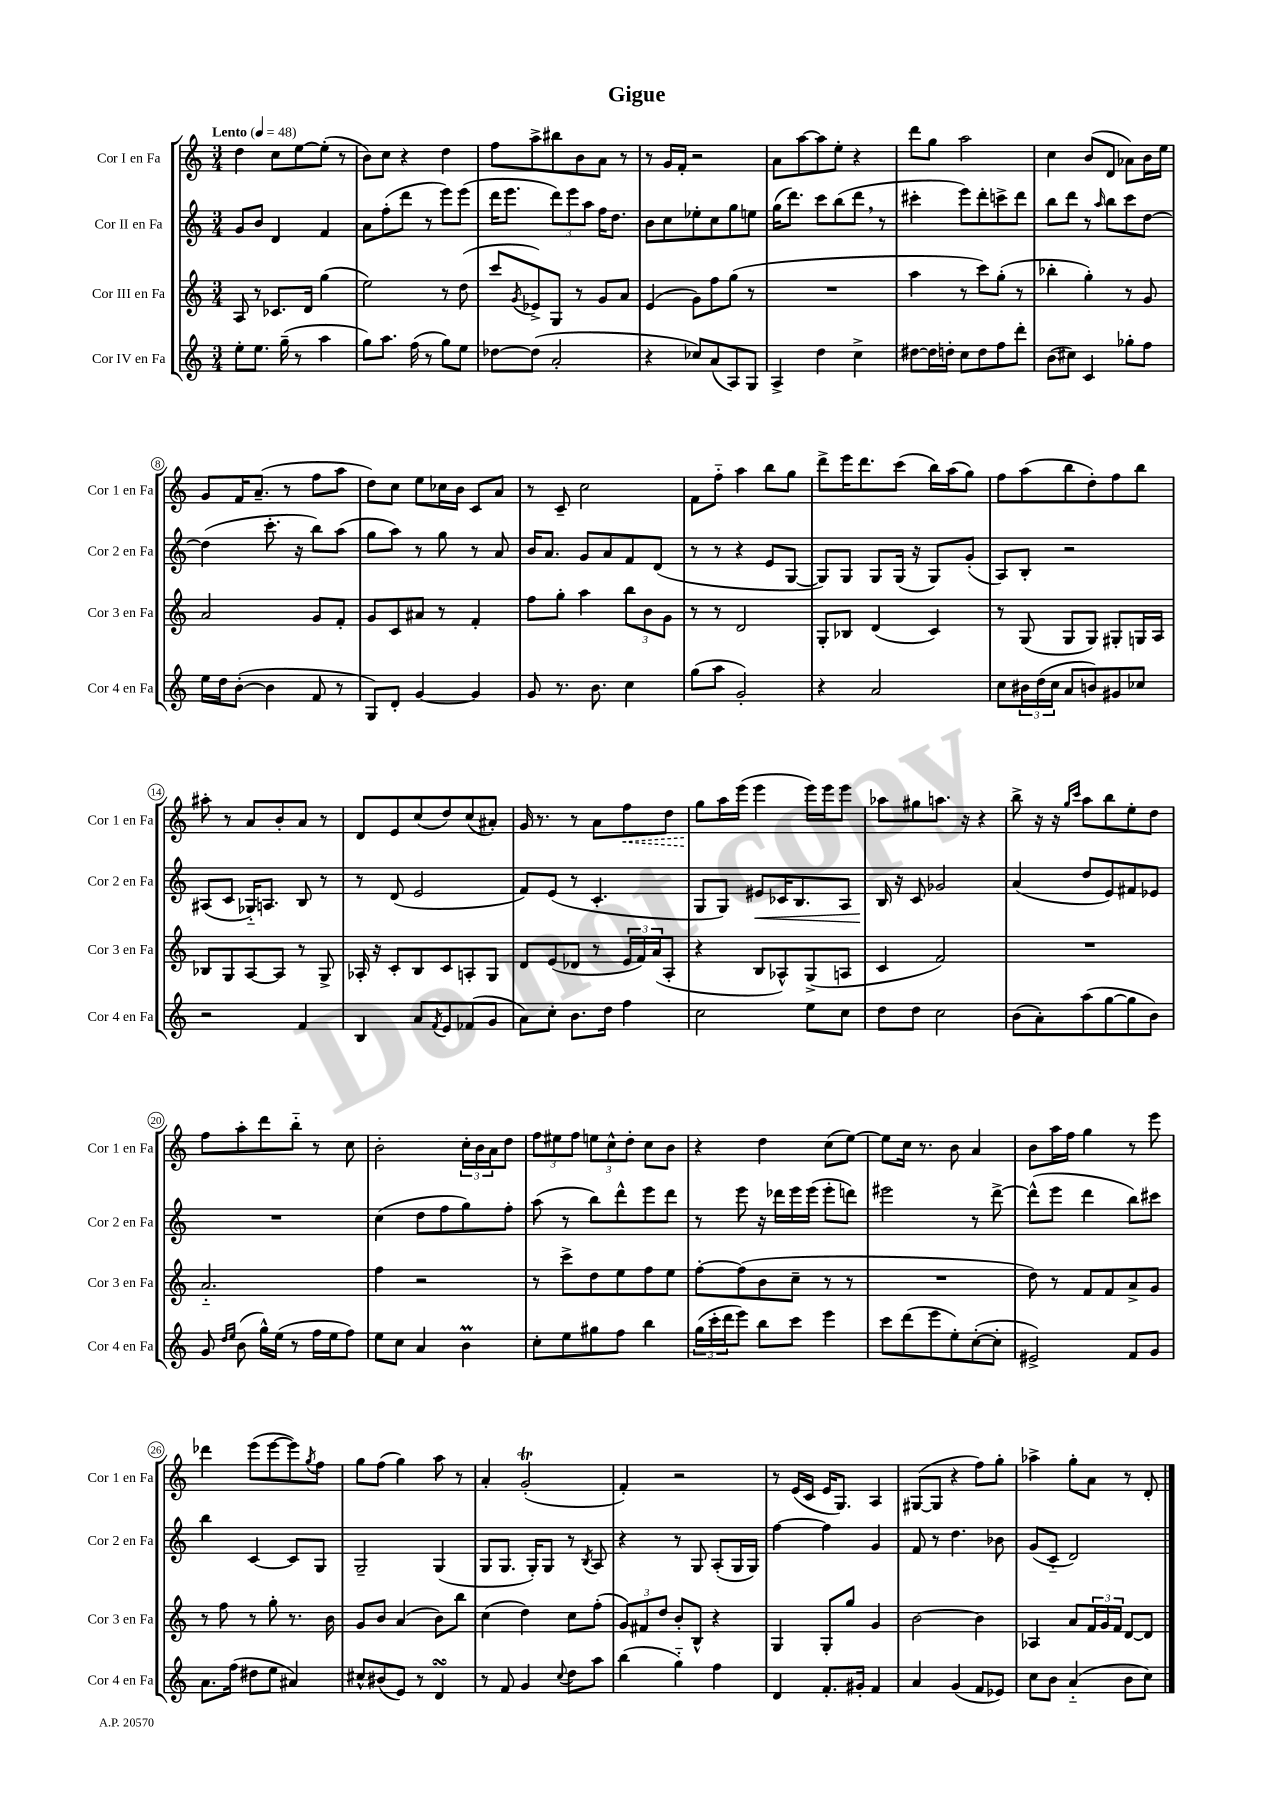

**kern	**kern	**kern	**dynam	**kern	**dynam
*part4	*part3	*part2	*part2	*part1	*part1
*staff4	*staff3	*staff2	*staff2	*staff1	*staff1
*I"Cor IV en Fa	*I"Cor III en Fa	*I"Cor II en Fa	*	*I"Cor I en Fa	*
*I'Cor 4 en Fa	*I'Cor 3 en Fa	*I'Cor 2 en Fa	*	*I'Cor 1 en Fa	*
*clefG2	*clefG2	*clefG2	*	*clefG2	*
*k[]	*k[]	*k[]	*	*k[]	*
*M3/4	*M3/4	*M3/4	*	*M3/4	*
*MM48	*MM48	*MM48	*	*MM48	*
=1	=1	=1	=1	=1	=1
!	!	!	!	!LO:TX:a:B:t=Lento	!
8ee'\L	8A/	8g/L	.	4dd\	.
8.ee\J	8r	8b/J	.	.	.
.	8.c-X/L	4d/	.	8cc\L	.
(16gg~\	.	.	.	.	.
8r	.	.	.	[8ee\	.
.	16d/Jk	.	.	.	.
4aa\	(4gg\	4f/	.	(8ee'\J]	.
.	.	.	.	8r	.
=2	=2	=2	=2	=2	=2
8gg\L)	2ee\)	8a\L	.	8b\L)	.
8.aa\J	.	(8ff'\	.	8cc\J	.
.	.	8ddd\J	.	4r	.
(16ff\	.	.	.	.	.
8r	.	8r	.	.	.
8gg\L)	8r	8eee\L)	.	4dd\	.
8ee\J	(8dd\	(8eee\J	.	.	.
=3	=3	=3	=3	=3	=3
[8dd-X\L	8ccc/L	16ddd\KL	.	8ff\L	.
.	.	8.eee\J	.	.	.
.	8qg/	.	.	.	.
(8dd-\J]	8e-X^/)	.	.	8aa^\	.
2a'/	8G/J	12ddd\L)	.	8bb#X\	.
.	.	12eee\	.	.	.
.	8r	.	.	8b\	.
.	.	12aa\J	.	.	.
.	8g/L	16ff\KL	.	8a\J	.
.	.	8.dd\J	.	.	.
.	8a/J	.	.	8r	.
=4	=4	=4	=4	=4	=4
4r	(4e/	8b\L	.	8r	.
.	.	8cc\	.	16g/LL	.
.	.	.	.	16f'/JJ	.
8cc-X/L)	8g\L)	8ee-X'\	.	2r	.
(8a/	8ff\	8cc\	.	.	.
8A/)	(8gg\J	8gg\	.	.	.
8G/J	8r	8een\J	.	.	.
=5	=5	=5	=5	=5	=5
4A^/	2.r	(16gg\KL	.	8a\L	.
.	.	8.ddd\J)	.	.	.
.	.	.	.	[8aa\	.
4dd\	.	8ccc\L	.	8aa\]	.
.	.	(8bb\	.	8ee'\J	.
4cc^\	.	8ddd,\J	.	4r	.
.	.	8r	.	.	.
=6	=6	=6	=6	=6	=6
[8dd#X\L	4aa\	4ccc#X'\	.	8ddd\L	.
16dd#\L]	.	.	.	8gg\J	.
16ddn'\JJ	.	.	.	.	.
8cc\L	8r	8eee\L)	.	2aa\	.
8dd\	8ccc\L)	8ddd'\	.	.	.
8ff\	(8gg'\J	8cccn^\	.	.	.
8ddd'\J	8r	8ddd\J	.	.	.
=7	=7	=7	=7	=7	=7
(8b\L	4bb-X'\	8bb\L	.	4cc\	.
8cc#X\J)	.	8ddd\J	.	.	.
4c/	4gg'\)	8r	.	(8b/L	.
.	.	16qqaa/	.	.	.
.	.	8bb\L	.	8d/J	.
8gg-X'\L	8r	8ccc\	.	8a-X\L)	.
8ff\J	8g/	[8dd\J	.	16b\L	.
.	.	.	.	16ee\JJ	.
!!LO:LB:g=z
=8	=8	=8	=8	=8	=8
16ee\LL	2a/	(4dd\]	.	8g/L	.
16dd\J	.	.	.	.	.
([8b'\J	.	.	.	16f/K	.
.	.	.	.	(8.a~/J	.
4b\]	.	8.ccc'\	.	.	.
.	.	.	.	8r	.
.	.	16r	.	.	.
8f/	8g/L	8bb\L)	.	8ff\L	.
8r	8f'/J	(8aa\J	.	8aa\J	.
=9	=9	=9	=9	=9	=9
8G/L)	8g/L	8gg\L	.	8dd\L)	.
8d'/J	8c/	8aa\J)	.	8cc\J	.
[4g/	8a#X/J	8r	.	8ee\L	.
.	8r	8gg\	.	16cc-X\L	.
.	.	.	.	16b\JJ	.
4g/]	4f'/	8r	.	8c/L	.
.	.	8a/	.	8a/J	.
=10	=10	=10	=10	=10	=10
8g/	8ff\L	16b/KL	.	8r	.
.	.	8.a/J	.	.	.
8.r	8gg'\J	.	.	8c~/	.
.	4aa\	8g/L	.	2cc\	.
8.b\	.	.	.	.	.
.	.	8a/	.	.	.
4cc\	12bb\L	8f/	.	.	.
.	12b\	.	.	.	.
.	.	(8d/J	.	.	.
.	12g\J	.	.	.	.
=11	=11	=11	=11	=11	=11
(8gg\L	8r	8r	.	8f\L	.
8aa\J	8r	8r	.	8ff\J	.
2g'/)	2d/	4r	.	4aa\	.
.	.	8e/L	.	8bb\L	.
.	.	[8G/J	.	8gg\J	.
=12	=12	=12	=12	=12	=12
4r	8G'/L	8G/L])	.	8ddd^\L	.
.	8B-X/J	8G/J	.	16eee\K	.
.	.	.	.	8.ddd\	.
2a/	(4d/	8G/L	.	.	.
.	.	(16G/Jk	.	(8ccc\J	.
.	.	16r	.	.	.
.	4c/)	8G/L)	.	16bb\LL)	.
.	.	.	.	(16aa\J	.
.	.	(8g'/J	.	8gg\J)	.
=13	=13	=13	=13	=13	=13
8cc\L	8r	8A/L)	.	8ff\L	.
24b#X\L	(8G/	8B'/J	.	(8aa\	.
(24dd\	.	.	.	.	.
24cc\JJ	.	.	.	.	.
8a/L	8G/L	2r	.	8bb\	.
8bn/)	8G/J)	.	.	8dd'\)	.
8g#X/	8G#X'/L	.	.	8ff\	.
8cc-X/J	16Gn/L	.	.	8bb\J	.
.	16A/JJ	.	.	.	.
!!LO:LB:g=z
=14	=14	=14	=14	=14	=14
2r	8B-X/L	(8A#X/L	.	8aa#X'\	.
.	8G/	8c/J	.	8r	.
.	[8A/	16G-X/KL)	.	8a/L	.
.	.	8.An/J	.	.	.
.	8A/J]	.	.	8b'/	.
4f/	8r	8B/	.	8a/J	.
.	8G^/	8r	.	8r	.
=15	=15	=15	=15	=15	=15
4B/	16A-X'/	8r	.	8d/L	.
.	16r	.	.	.	.
.	8c'/L	(8d/	.	8e/	.
8a/L	8B/	2e/	.	(8cc/	.
8qf/	.	.	.	.	.
8e/	8c/	.	.	8dd/)	.
(8f-X/	8An'/	.	.	(8cc/	.
8g/J	8G/J	.	.	8a#X'/J)	.
=16	=16	=16	=16	=16	=16
8a\L)	8d/L	8f/L)	.	16g/	.
.	.	.	.	8.r	.
8cc'\J	(8e/	(8e/J	.	.	.
8.b\L	8d-X/J	8r	.	8r	.
.	8r	4.c'/	.	8a\L	.
16dd\Jk	.	.	.	.	.
!	!	!	!	!	!LO:HP:b
4ff\	24e/LL	.	.	8ff\	<
.	24f/)	.	.	.	.
.	(24a/J	.	.	.	.
.	8A'/J	.	.	8dd\J	.
=17	=17	=17	=17	=17	=17
2cc\	4r	8G/L	.	8gg\L	.
.	.	8G/J)	.	16aa\L	[
.	.	.	.	(16eee\JJ	.
!	!	!	!LO:HP:b	!	!
.	8B/L	8e#X/L	<	4eee\	.
.	8A-X^^/)	16c-X/K	.	.	.
.	.	8.B/	.	.	.
8ee\L	(8G^/	.	.	16eee\LL)	.
.	.	.	.	16eee\J	.
8cc\J	8An/J	8A/J	.	8eee\J	.
=18	=18	=18	=18	=18	=18
8dd\L	4c/	16B/	.	8aa-X\L	.
.	.	16r	[	.	.
8dd\J	.	8c/	.	8gg#X\	.
2cc\	2f/)	2g-X/	.	8.aan\J	.
.	.	.	.	16r	.
.	.	.	.	4r	.
=19	=19	=19	=19	=19	=19
(8b\L	2.r	(4a/	.	8bb^\	.
8a'\)	.	.	.	16r	.
.	.	.	.	16r	.
.	.	.	.	16qqgg/LL	.
.	.	.	.	16qqccc/JJ	.
(8aa\	.	8dd/L	.	8aa\L	.
[8gg\	.	8e/)	.	8bb\	.
8gg\]	.	8f#X/	.	8ee'\	.
8b\J)	.	8e-X/J	.	8dd\J	.
!!LO:LB:g=z
=20	=20	=20	=20	=20	=20
8g/	2.a/	2.r	.	8ff\L	.
16qqdd/LL	.	.	.	.	.
16qqee/JJ	.	.	.	.	.
(8b\	.	.	.	8aa'\	.
16gg^^\LL)	.	.	.	8ddd\	.
(16ee\JJ	.	.	.	.	.
8r	.	.	.	8bb\J	.
16ff\LL	.	.	.	8r	.
16ee\J	.	.	.	.	.
8ff\J)	.	.	.	8cc\	.
=21	=21	=21	=21	=21	=21
8ee\L	4ff\	(4cc\	.	2b'\	.
8cc\J	.	.	.	.	.
4a/	2r	8dd\L	.	.	.
.	.	8ff\	.	.	.
4bm\	.	8gg\)	.	24cc'\LL	.
.	.	.	.	24b\	.
.	.	.	.	24a\J	.
.	.	8ff'\J	.	8dd\J	.
=22	=22	=22	=22	=22	=22
8cc'\L	8r	(8aa\	.	12ff\L	.
.	.	.	.	12ee#X\	.
8ee\	8ccc^\L	8r	.	.	.
.	.	.	.	12ff\J	.
8gg#X\	8dd\	8bb\L)	.	12een\L	.
.	.	.	.	12cc^^\	.
8ff\J	8ee\	8ddd^^\	.	.	.
.	.	.	.	12dd'\J	.
4bb\	8ff\	8eee\	.	8cc\L	.
.	8ee\J	8ddd\J	.	8b\J	.
=23	=23	=23	=23	=23	=23
(24gg\LL	[8ff'\L	8r	.	4r	.
24ccc'\	.	.	.	.	.
24ddd\J	.	.	.	.	.
8eee\J)	(8ff\]	8eee\	.	.	.
8bb\L	8b\	16r	.	4dd\	.
.	.	16ddd-X\LL	.	.	.
8ccc\J	8cc~\J	16eee\	.	.	.
.	.	(16eee\JJ	.	.	.
4eee\	8r	8eee'\L	.	(8cc\L	.
.	8r	8dddn\J)	.	[8ee\J)	.
=24	=24	=24	=24	=24	=24
8ccc\L	2.r	2eee#X\	.	8ee\L]	.
(8ddd\	.	.	.	16cc\Jk	.
.	.	.	.	8.r	.
8eee\	.	.	.	.	.
8ee'\)	.	.	.	8b\	.
([8cc'\	.	8r	.	4a/	.
8cc'\J]	.	[8ddd^\	.	.	.
=25	=25	=25	=25	=25	=25
2e#X^/)	8dd\)	(8ddd^^\L]	.	8b\L	.
.	8r	8eee\J	.	16aa\L	.
.	.	.	.	16ff\JJ	.
.	8f/L	4ddd\	.	4gg\	.
.	8f/	.	.	.	.
8f/L	8a^/	8bb\L)	.	8r	.
8g/J	8g/J	8ccc#X\J	.	8eee\	.
!!LO:LB:g=z
=26	=26	=26	=26	=26	=26
8.a\L	8r	4bb\	.	4ddd-X\	.
.	8ff\	.	.	.	.
(16ff\Jk	.	.	.	.	.
8dd#X\L	8r	[4c/	.	(8eee\L	.
8ee\J	8gg'\	.	.	[8eee\	.
4a#X/)	8.r	8c/L]	.	8eee\])	.
.	.	.	.	8qgg/	.
.	.	8G/J	.	8ff\J	.
.	16b\	.	.	.	.
=27	=27	=27	=27	=27	=27
8cc#X^^/L	8g/L	2G~/	.	8gg\L	.
(8b#X/	8b/J	.	.	(8ff\J	.
8e/J)	(4a/	.	.	4gg\)	.
8r	.	.	.	.	.
4dsSSS/	8b\L)	(4G/	.	8aa\	.
.	8bb\J	.	.	8r	.
=28	=28	=28	=28	=28	=28
8r	(4cc\	8G/L	.	4a'/	.
8f/	.	8.G/J	.	.	.
4g/	4dd\)	.	.	(2gT'/	.
.	.	16G'/KL)	.	.	.
.	.	8G/J	.	.	.
8qqcc/	.	.	.	.	.
8dd\L	8cc\L	8r	.	.	.
.	.	8qB/	.	.	.
8aa\J	(8ff'\J	8A/	.	.	.
=29	=29	=29	=29	=29	=29
(4bb\	12g/L)	4r	.	4f'/)	.
.	12f#X/	.	.	.	.
.	12dd/J	.	.	.	.
4gg\)	8b'/L	8r	.	2r	.
.	8B^^/J	8G/	.	.	.
4ff\	4r	(8A'/L	.	.	.
.	.	16G/L	.	.	.
.	.	16G/JJ)	.	.	.
=30	=30	=30	=30	=30	=30
4d/	4G/	[4ff\	.	8r	.
.	.	.	.	(16e/LL	.
.	.	.	.	16c/JJ	.
8.f'/L	8G'/L	4ff\]	.	16e/KL	.
.	.	.	.	8.G/J)	.
.	8gg/J	.	.	.	.
16g#X'/Jk	.	.	.	.	.
4f/	4g/	4g/	.	4A/	.
=31	=31	=31	=31	=31	=31
4a/	[2b\	8f/	.	([8G#X/L	.
.	.	8r	.	8G#/J]	.
(4g/	.	4.dd\	.	4r	.
8f/L	4b\]	.	.	8ff\L)	.
8e-X/J)	.	8b-X\	.	8gg'\J	.
=32	=32	=32	=32	=32	=32
8cc\L	4A-X/	(8g/L	.	4aa-X^\	.
8b\J	.	8c/J	.	.	.
(4a/	8a/L	2d/)	.	8gg'\L	.
.	24f/L	.	.	8a\J	.
.	24g/	.	.	.	.
.	24f/JJ	.	.	.	.
8b\L	[8d/L	.	.	8r	.
8cc\J)	8d/J]	.	.	8d'/	.
==	==	==	==	==	==
*-	*-	*-	*-	*-	*-
